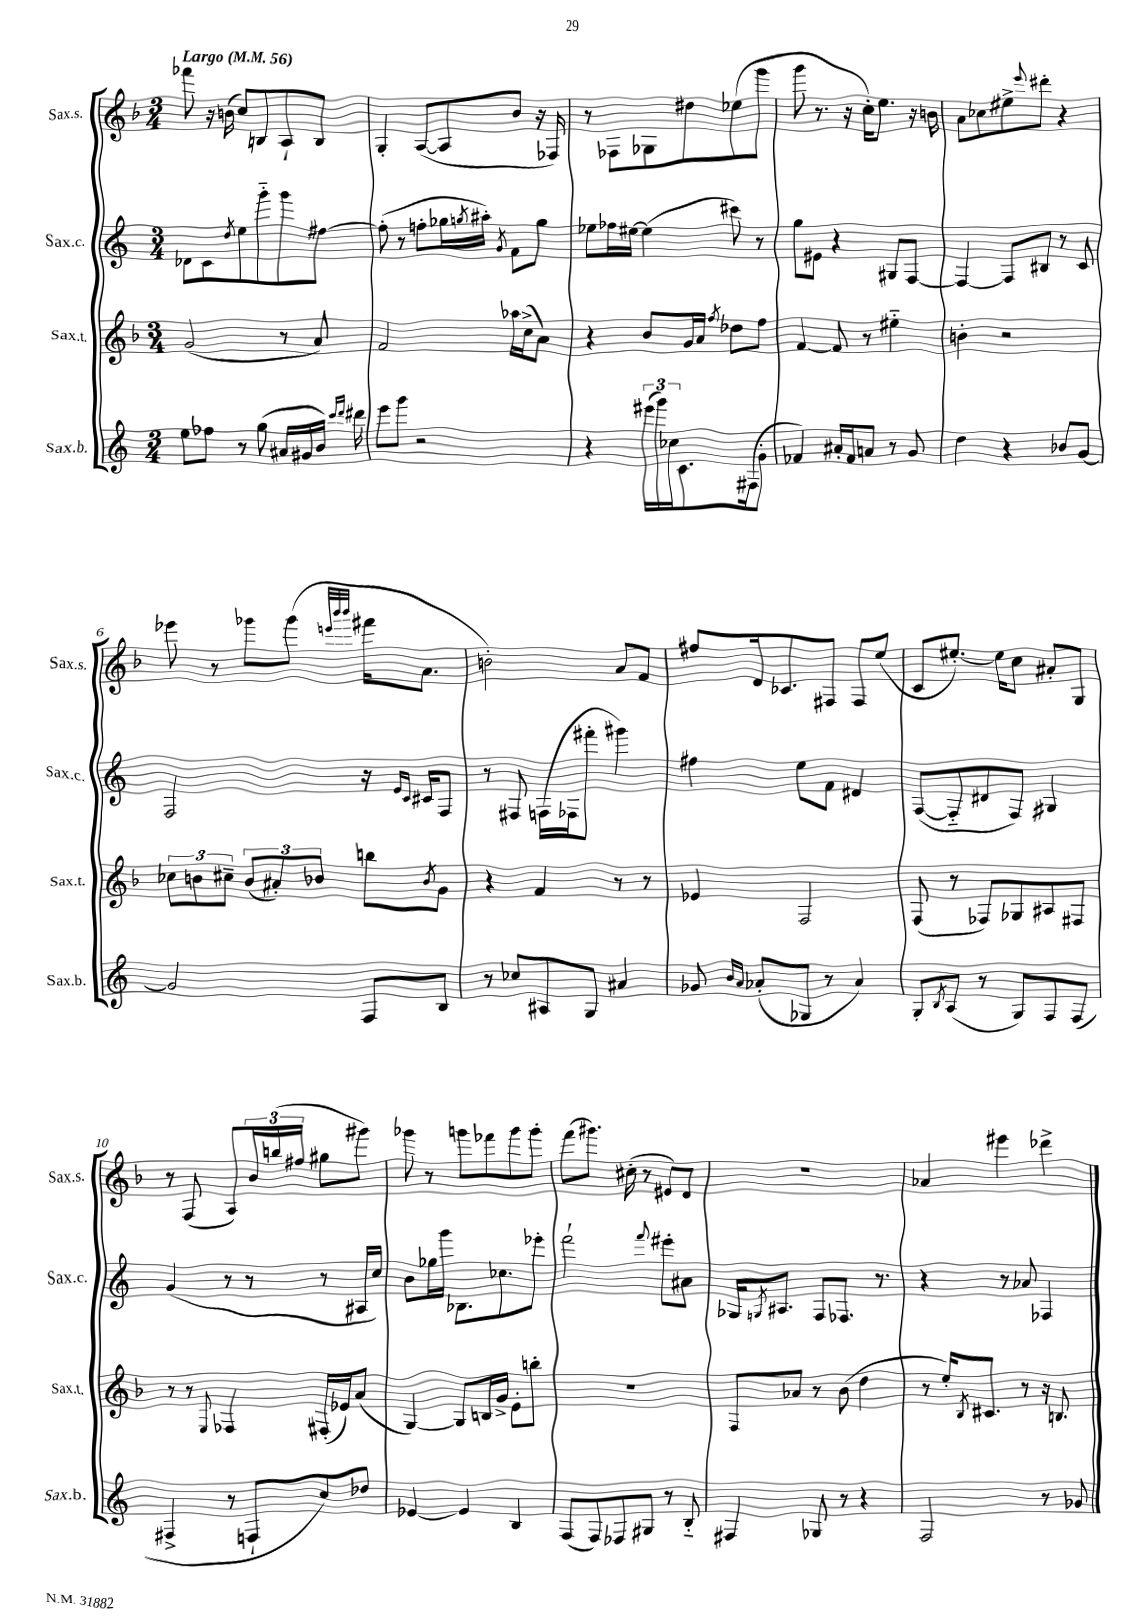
<<
\new StaffGroup <<
\new Staff = "s0" \with { instrumentName = "Sax.s." shortInstrumentName = "Sax.s." } {
    \clef treble \key f \major \numericTimeSignature \time 3/4 \tempo "Largo" 4 = 56
    fes'''8 r16 b'16( c''8) b8 a8-! b8 |
    g4-. a8~( a8 bes'8 r16 fes16) |
    r8 fes8 ges8 dis''8 ees''8( g'''8 |
    g'''8 r8. r16 c''16-.) e''8. r16 b'16 |
    a'8 ces''8 eis''8-> \appoggiatura { e'''8 } dis'''8-. r4 |
    ees'''8 r8 ges'''8 ges'''8( \grace { e'''32 bes'''32 bes'''32 } fis'''16 a'8. |
    b'2-.) a'8 f'8 |
    fis''8 d'16 ces'8. fis8 fis8 e''8( |
    c'8 eis''8.~-.) eis''16 c''8 ais'8-. g8 |
    r8 f8( a8) \tuplet 3/2 { bes'16 b''16( fis''16 } gis''8 gis'''8) |
    ges'''8 r8 g'''8 fes'''8 g'''8 g'''8-. |
    f'''8( gis'''8.) cis''16-.( r8 eis'8) d'8 |
    R2. |
    aes'4 eis'''4 des'''4-> \bar "|." |
}
\new Staff = "s1" \with { instrumentName = "Sax.c." shortInstrumentName = "Sax.c." } {
    \clef treble \key c \major \numericTimeSignature \time 3/4
    des'8 c'8 \acciaccatura { d''8 } e''8 g'''8-_ g'''8 fis''8~ |
    fis''8-.( r8 f''8-. ges''16 \acciaccatura { g''8 } ais''16-.) \acciaccatura { g'8 } f'8 g''8 |
    ees''8 fes''16 eis''16~ eis''4( cis'''8) r8 |
    g''8 eis'8 r4 gis8 f8~ |
    f4~ f8 bis8 r8 c'8 |
    f2 r16 \grace { e'16 c'16 } cis'16 f8 |
    r8 fis8 f16( fes16 fis'''8-. gis'''4) |
    fis''4 e''8 f'8 dis'4 |
    f8~( f8-_ dis'8 f8) gis4 |
    g'4( r8 r8 r8 ais16 c''16) |
    b'8 ges''16 g'''16 bes8. ces''8. ees'''8-. |
    f'''2-! \appoggiatura { f'''8 } eis'''8-. ais'8 |
    ges16 \acciaccatura { g8 } ais8. f8 fes8. r8. |
    r4 r8 aes'8 fes4 \bar "|." |
}
\new Staff = "s2" \with { instrumentName = "Sax.t." shortInstrumentName = "Sax.t." } {
    \clef treble \key f \major \numericTimeSignature \time 3/4
    g'2( r8 a'8) |
    f'2 aes''16 c''16->( a'8) |
    r4 bes'8 g'16 a'16 \acciaccatura { f''8 } des''8 f''8 |
    f'4~ f'8 r8 eis''4-_ |
    b'4-. r2 |
    \tuplet 3/2 { ces''8 b'8 cis''8-- } \tuplet 3/2 { b'8( ais'8-.) bes'8 } b''8 \acciaccatura { bes'8 } g'8 |
    r4 f'4 r8 r8 |
    ees'4 f2 |
    f8( r8 fes8) ges8 ais8 fis8 |
    r8 r8 \appoggiatura { e8 } fes4 fis16-.( ees'16) a'8( |
    g4~) g8 b16 g'16-> e'8-. b''8-. |
    R2. |
    f8 aes'8 r8 bes'8( d''4 |
    r8 e''16-.) \acciaccatura { bes8 } cis'8. r8 r16 b8. \bar "|." |
}
\new Staff = "s3" \with { instrumentName = "Sax.b." shortInstrumentName = "Sax.b." } {
    \clef treble \key c \major \numericTimeSignature \time 3/4
    e''8 fes''8 r8 g''8( ais'16 gis'16 b'16) \grace { c'''16 d'''16 } dis'''16 |
    e'''8 g'''8 r2 |
    r4 \tuplet 3/2 { eis'''16( g'''16) ces''16 } c'8. fis16( g'8-. |
    fes'4) ais'16-. fes'16 a'8 r8 g'8 |
    d''4 r4 bes'8 g'8~ |
    g'2 f8 b8 |
    r8 ces''8 ais8 g8 ais'4 |
    ges'8 \grace { b'16 a'16 } aes'8-.( ges8 r8 aes'4) |
    g8-. \acciaccatura { b8 } a8( r8 g8) f8 f8( |
    fis4-> r8 f8-! c''8) des''8 |
    ees'4~ ees'4 b4 |
    f8( f8) fes8 gis8 r8 b8-_ |
    fis4 ges8 r8 r4 |
    f2 r8 ges'8 \bar "|." |
}
>>
>>
